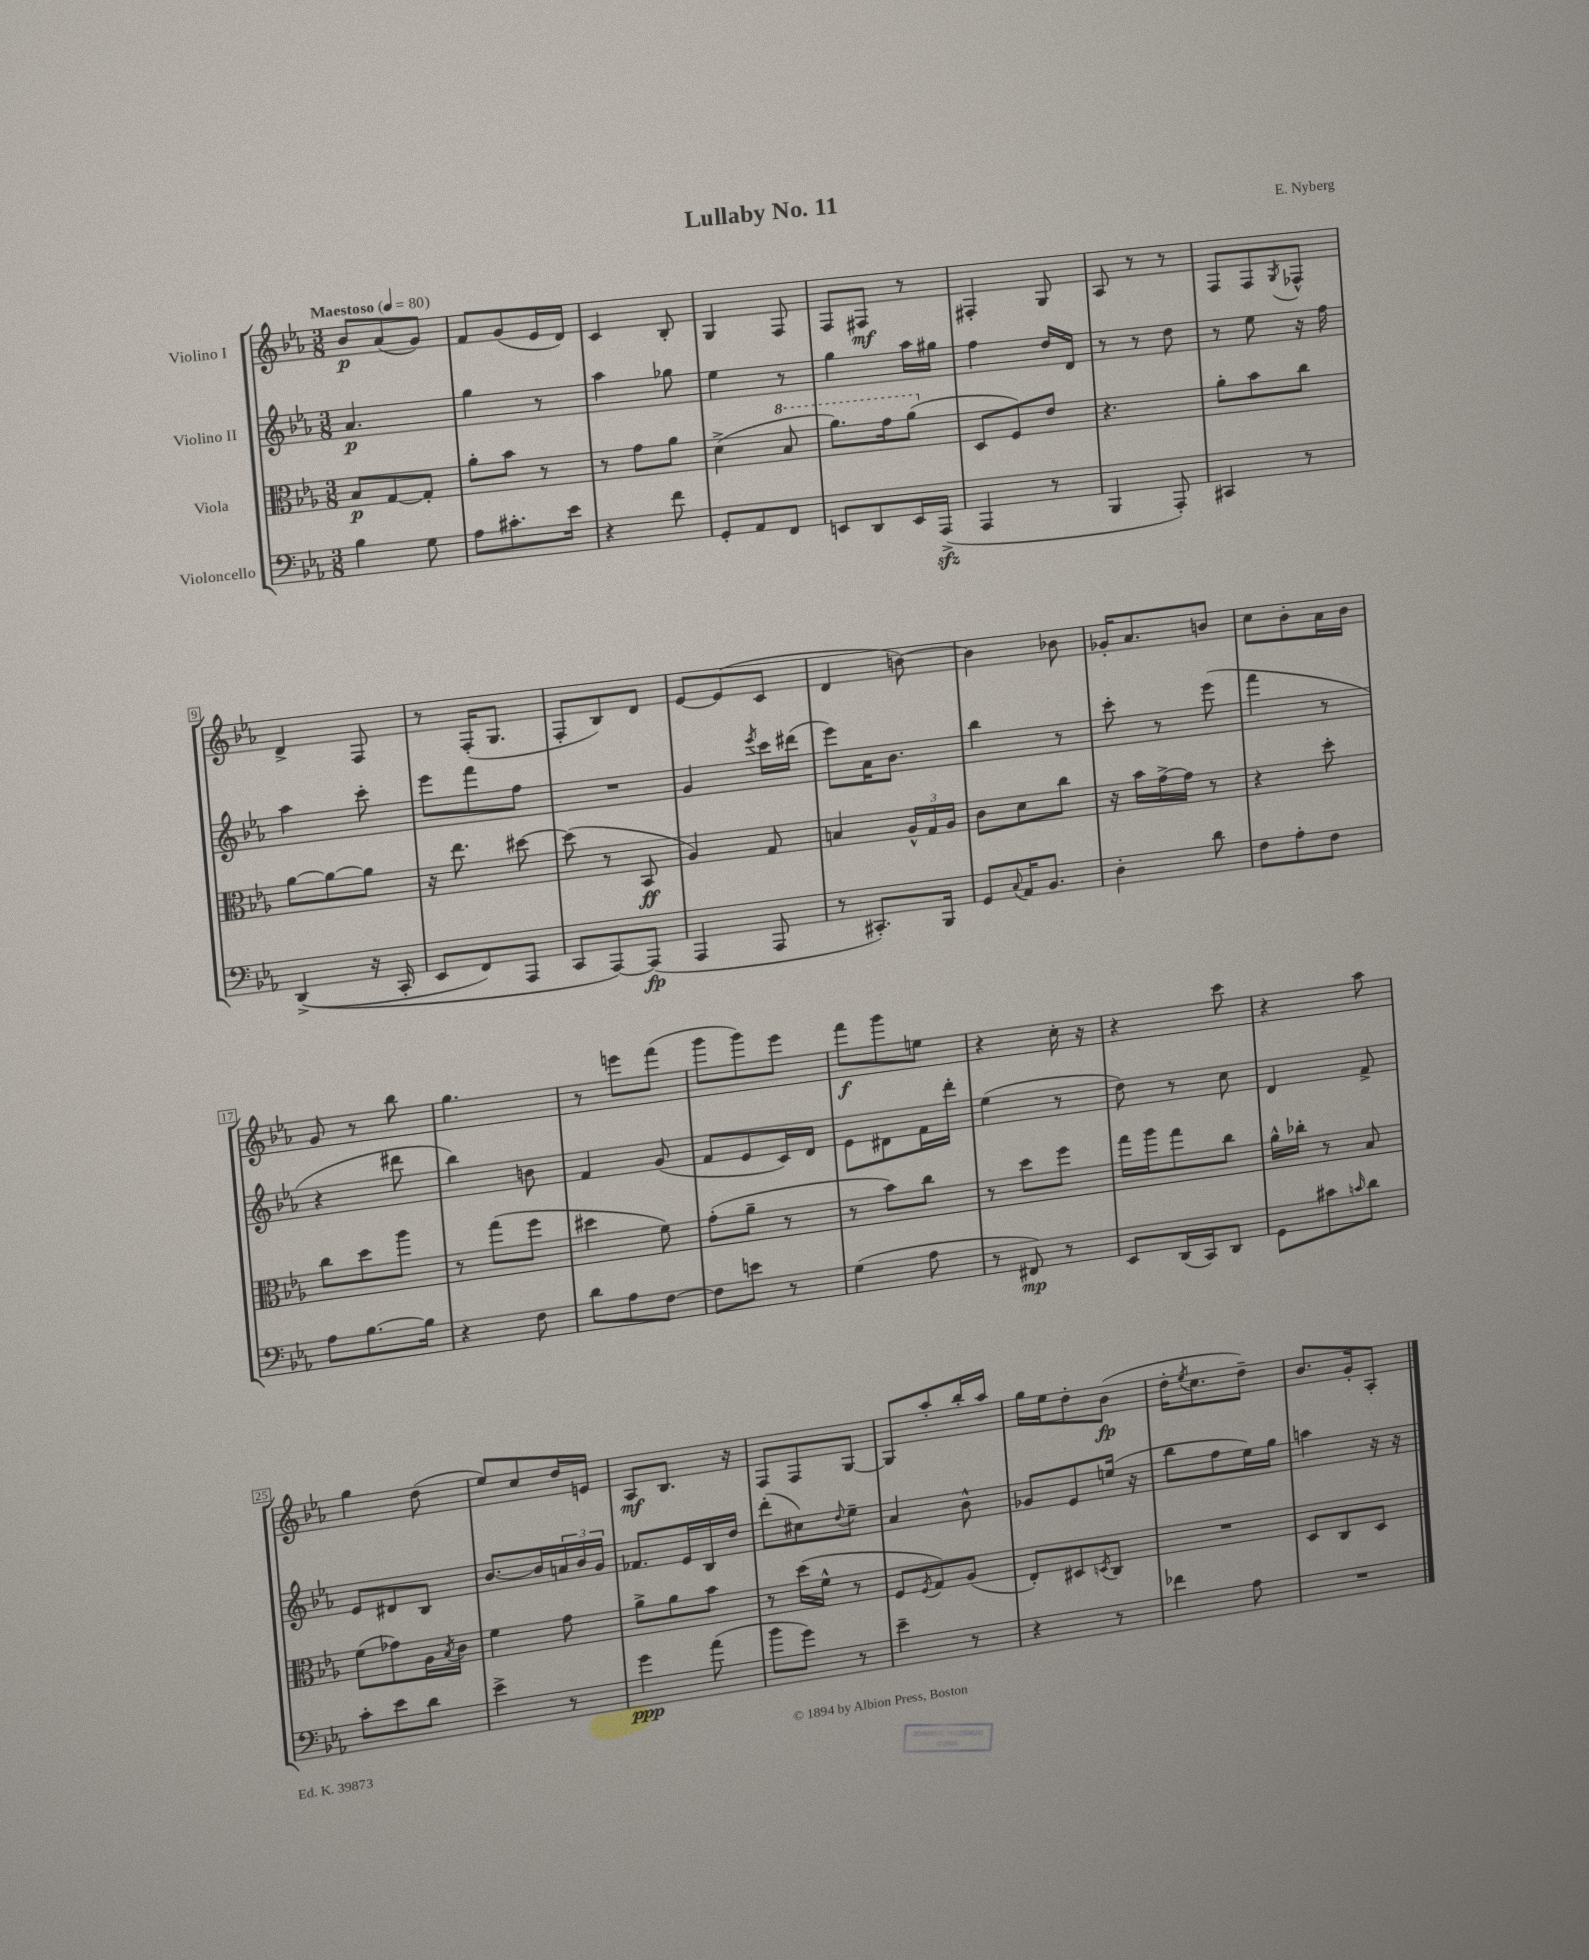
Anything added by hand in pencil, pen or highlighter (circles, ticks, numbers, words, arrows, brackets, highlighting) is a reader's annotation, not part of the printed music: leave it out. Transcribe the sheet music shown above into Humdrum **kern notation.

**kern	**kern	**kern	**kern
*staff4	*staff3	*staff2	*staff1
*clefF4	*clefC3	*clefG2	*clefG2
*k[b-e-a-]	*k[b-e-a-]	*k[b-e-a-]	*k[b-e-a-]
*M3/8	*M3/8	*M3/8	*M3/8
*MM80	*MM80	*MM80	*MM80
4B-\	8B-/L	4.a-/	8b-/L
.	[8G/	.	(8a-/
8G\	8G'/]J	.	8g/J)
=	=	=	=
8A-\L	8a-'\L	4gg\	8f/L
8.c#'\	8b-\J	.	(8g/
.	8r	8r	16e-/L
16e-\Jk	.	.	16d/JJ)
=	=	=	=
4r	8r	4aa-\	4c/
.	8g\L	.	.
8f\	8a-\J	8gg-\	8B-'/
=	=	=	=
8GG'/L	(4d^\	4ee-\	4G/
8AA-/	.	.	.
8FF/J	8b-/	8r	8F/
=	=	=	=
8EE/L	8.aa-\L)	4gg\	8F/L
8DD/	.	.	8F#/J
.	16gg\k	.	.
16EE/L	(8aa-\J	16aa-\LL	8r
(16AAA-^/JJ	.	16gg#\JJ	.
=	=	=	=
4AAA-/	8D/L	4ff\	4F#'/
.	8F/)	.	.
8r	8e-/J	16dd/LL	8G/
.	.	16d/JJ	.
=	=	=	=
4BBB-/	4.r	8r	8A-/
.	.	8r	8r
8AAA-'/)	.	8dd\	8r
=	=	=	=
4CC#/	8a-'\L	8r	8F/L
.	8b-\	8ee-\	8F/
.	.	.	8qG/
8r	8cc\J	16r	8F-^^/J
.	.	16ff\	.
=	=	=	=
&((4DD^/	[8a-\L	4aa-\	4d^/
.	8a-\_	.	.
16r	8a-\]J	8ccc'\	8F/
16CC'/	.	.	.
=	=	=	=
8EE-/L	16r	8eee-\L	8r
.	8.ee-\	.	.
8FF/)	.	8fff\	(16F'/LK
.	.	.	8.G/J
8AAA-/J	[8dd#\	8ff\J	.
=	=	=	=
8CC/L	(8dd#\]	4.r	8F'/L
[8AAA-/&)	8r	.	8B-/)
(8AAA-/]J	8BB-/	.	8d/J
=	=	=	=
4AAA-/	4A-/)	4g/	[8e-/L
.	.	.	(8e-/]
.	.	8qeee-/	.
8AAA-/	8G/	16ccc\LL	8c/J
.	.	(16ddd#\JJ	.
=	=	=	=
8r	4B/	8eee-\L)	4d/
8.CC#'/L)	.	16a-\K	.
.	.	8.b-\J	.
.	24A-^^/LL	.	[8b\)
.	24G/	.	.
16BBB-/Jk	.	.	.
.	24A-/JJ	.	.
=	=	=	=
8GG/L	8c\L	4bb-\	4b\]
8qqC/	.	.	.
16AA-/K	8d\	.	.
8.BB-/J	.	.	.
.	8cc\J	8r	8b-\
=	=	=	=
4D'\	16r	8ccc'\	16g-'/LK
.	16b-\LL	.	8.a-/
.	[16g^\	8r	.
.	16g\]JJ	.	.
8d\	8r	(8eee-\	8b/J
=	=	=	=
8F\L	4r	4fff\	8cc\L
8A-'\	.	.	8b-'\
8F\J	8dd'\	8r	16a-\L
.	.	.	16b-\JJ
=	=	=	=
8A-\L	8cc\L	4r	8g/
[8.B-\	8dd\	.	8r
.	8aa-\J	8ddd#\	8bb-\
16B-\]Jk	.	.	.
=	=	=	=
4r	8r	4bb-\)	4.gg\
.	(8gg\L	.	.
8F\	8ff\J	8b\	.
=	=	=	=
8d\L	4dd#\	4f/	8r
8A-\	.	.	8eee\L
[8F\J	8f\)	(8g/	(8fff\J
=	=	=	=
8F\]L	(8g'\L	8f/L	8ggg\L
8e\J	8a-~\J	8e-/	8ggg\)
8r	8r	16c/L)	8eee-\J
.	.	16d/JJ	.
=	=	=	=
(4G\	8r	8e-\L	8fff\L
.	8b-\L)	8d#\	8ggg\
8A-\	8cc\J	16f\L	8ee\J
.	.	16ddd'\JJ	.
=	=	=	=
8r	8r	(4ee-\	4r
8FF#/)	8dd\L	.	.
8r	8ff\J	8r	16cc'\
.	.	.	16r
=	=	=	=
8EE-/L	16gg\LL	8dd\)	4r
.	16aa-\J	.	.
(16DD/L	8gg\	8r	.
16CC/J)	.	.	.
8DD/J	8cc\J	8cc\	8ccc\
=	=	=	=
8GG\L	16a-^^\LL	4d/	4r
.	16cc-'\JJ	.	.
8c#\	8r	.	.
16qqc/	.	.	.
8d\J	8B-/	8f^/	8aa-\
=	=	=	=
8c'\L	(8f\L	8e-/L	4gg\
8e-\	8g-\)	8d#/	.
8d\J	16A-\L	8B-/J	(8dd\
.	8qB-/	.	.
.	16c\JJ	.	.
=	=	=	=
4e-^\	4f\	[8.b-/L	8ee-/L)
.	.	.	8cc/
.	.	16b-/]L	.
8r	8g\	24a/	16dd/L
.	.	24b-/	.
.	.	.	16e/JJ
.	.	24g/JJ	.
=	=	=	=
4g\	8a-^\L	8.f-/L	8A-/L
.	8a-\	.	8.B-/J
.	.	16e-/L	.
(8a-\	8b-\J	16B-/	.
.	.	16dd/JJ	16r
=	=	=	=
8b-\L	8r	(8ddd'\L	8F/L
8g\J)	(16dd\LL	8cc#\)	8F/
.	16f^^\JJ	.	.
.	.	8qqdd/	.
8r	8r	8ee-~\J	[8G/J
=	=	=	=
4e-~\	8F/L	4a-/	8G/]L
.	8qF/	.	.
.	8G/)	.	8aa-'/
8r	(8A-/J	8b-^^\	16bb-'/L
.	.	.	16aa-/JJ
=	=	=	=
4r	8E-'/L)	8g-/L	16gg\LL
.	.	.	16ee-\J
.	8D#/	8e-/	8dd'\
.	8qD/	.	.
8r	8C/J	(16ee/Jk	(8b-\J
.	.	16r	.
=	=	=	=
4f-\	4.r	8bb-\L	16dd'\LK
.	.	.	8qee-/
.	.	.	8.cc\
.	.	8ff\	.
8A-\	.	16ee-\L)	8dd~\J)
.	.	16gg\JJ	.
=	=	=	=
4.r	8D/L	4aa\	8.b-/L
.	8C/	.	.
.	.	.	16g'/k
.	8D/J	16r	8A-'/J
.	.	16r	.
==	==	==	==
*-	*-	*-	*-
